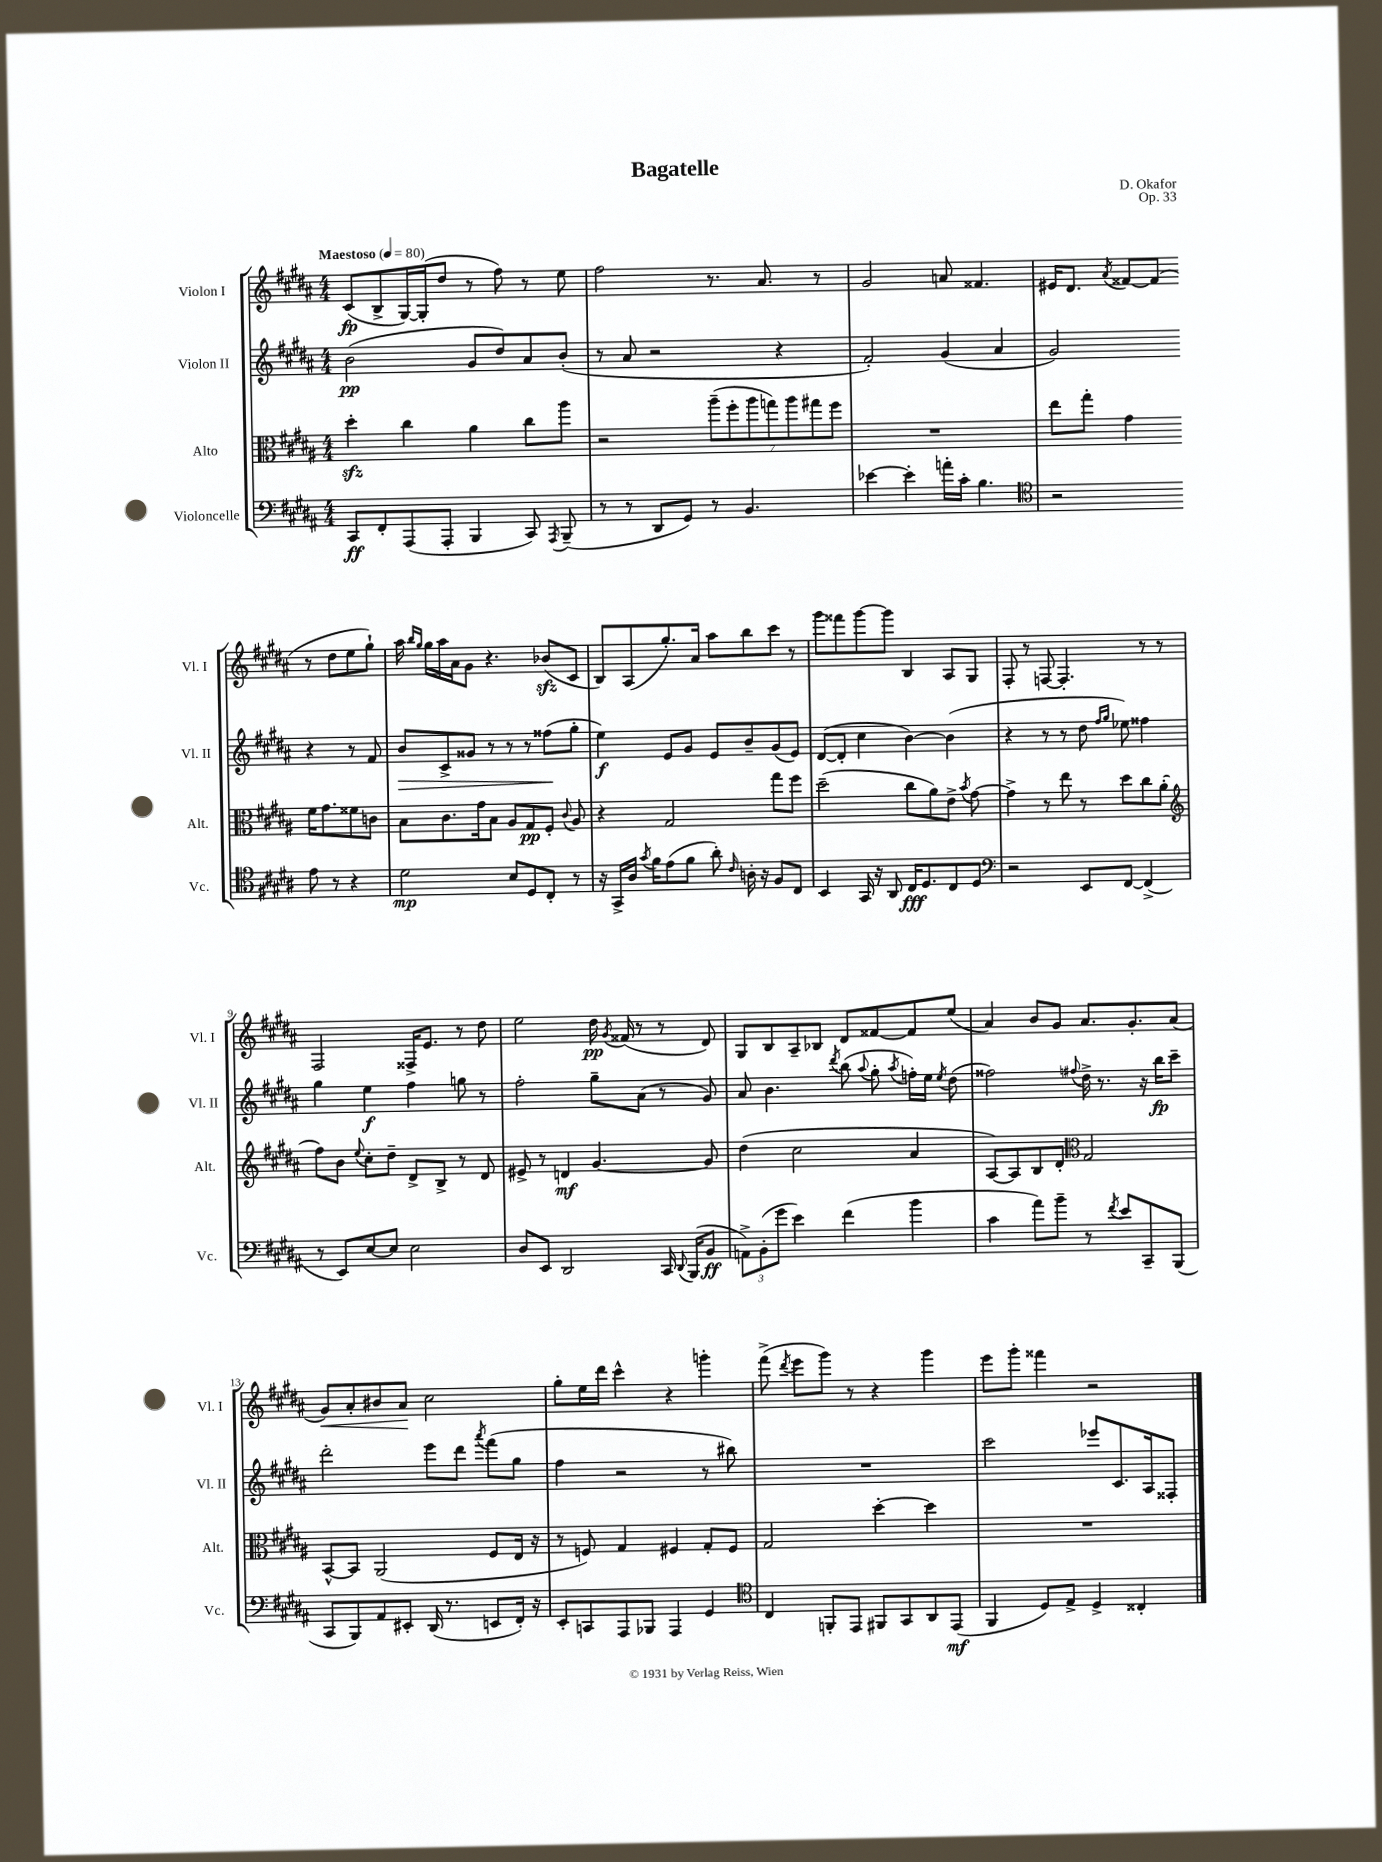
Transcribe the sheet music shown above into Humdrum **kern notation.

**kern	**kern	**kern	**kern
*staff4	*staff3	*staff2	*staff1
*clefF4	*clefC3	*clefG2	*clefG2
*k[f#c#g#d#a#]	*k[f#c#g#d#a#]	*k[f#c#g#d#a#]	*k[f#c#g#d#a#]
*M4/4	*M4/4	*M4/4	*M4/4
*MM80	*MM80	*MM80	*MM80
8CC#/L	4dd#'\	(2b\	(8c#/L
8FF#'/	.	.	8B^/
(8AAA#/	4cc#\	.	[16G#/L)
.	.	.	(16G#'/]J
8AAA#'/J	.	.	8dd#/J
4BBB/	4a#\	8g#/L	8r
.	.	8dd#/)	8ff#\)
8CC#/)	8cc#\L	8a#/	8r
8qAAA#/	.	.	.
(8BBB~/	8aa#\J	(8b'/J	8ee\
=	=	=	=
8r	2r	8r	2ff#\
8r	.	8a#/	.
8DD#/L	.	2r	.
8GG#/J)	.	.	.
8r	(14aa#~\L	.	8.r
.	14ff#'\	.	.
4.BB/	.	.	.
.	14aa#\	.	.
.	.	.	8.a#/
.	14gg\)	.	.
.	.	4r	.
.	14aa#\	.	.
.	14gg#\	.	.
.	.	.	8r
.	14ff#\J	.	.
=	=	=	=
[4e-\	1r	2f#'/)	2g#/
4e-'\]	.	.	.
16a'\LL	.	(4g#/	8a/
16c#'\JJ	.	.	.
4.B\	.	.	4.f##/
.	.	4a#/	.
=	=	=	=
*clefC4	*	*	*
2r	8ee\L	2g#/)	16e#/LK
.	.	.	8.d#/J
.	8gg#'\J	.	.
.	.	.	8qa#/
.	4g#\	.	[8f##/L
.	.	.	(8f##/]J
8e\	16f#\LK	4r	8r
.	8.g#\	.	.
8r	.	.	8dd#\L
4r	8f##\	8r	8ee\
.	8c\J	8f#/	8gg#`\J)
=	=	=	=
2d#\	8B\L	8b/L	16aa#\
.	.	.	16qqbb/LL
.	.	.	16qqgg#/JJ
.	.	.	16gg#\LL
.	8.c#\	8c#^/	16aa#\
.	.	.	16a#\J
.	.	8g##/J	8g#\J
.	16g#\k	.	.
.	8B\J	8r	4.r
8B/L	8A#/L	8r	.
8D#/	8G#/	8r	.
8C#'/J	8F#'/J	(8ff##\L	(8b-/L
.	8qqc#/	.	.
8r	8A#/	8gg#'\J	8c#/J
=	=	=	=
16r	4r	4ee\)	8B/L)
16GG#^/LL	.	.	.
16A#/JJ	.	.	(8A#/
8qg#/	.	.	.
16f#\LK	.	.	.
(8e\	2G#/	8e/L	8.gg#'/)
8f#\J	.	8g#/J	.
.	.	.	16a#/Jk
8a#'\)	.	8e/L	8aa#\L
16qqc#/	.	.	.
16A'\	.	8b~/	8bb\
16r	.	.	.
8F#/L	8gg#\L	(8g#/	8ccc#\J
8C#/J	8ff#\J	8e/J)	8r
=	=	=	=
4BB/	(2dd#~\	([8d#/L	8ggg#\L
.	.	8d#'/]J	8fff##\
16GG#/	.	4cc#\	[8ggg#\
16r	.	.	.
8AA#/	.	.	8ggg#\]J
16C#/LK	8cc#\L	[4b\)	4B/
8.D#/	.	.	.
.	8a#\)	.	.
8C#/	8e^\J	(4b\]	8A#/L
.	8qb/	.	.
8D#/J	[8g#\	.	8G#/J
=	=	=	=
*clefF4	*	*	*
2r	4g#^\]	4r	8F#'/
.	.	.	8r
.	8r	8r	[8F/
.	8ee\	8r	4.F'/]
8EE/L	8r	8dd#\	.
.	.	16qqff#/LL	.
.	.	16qqgg#/JJ	.
[8FF#/J	8dd#\L	8ee-\)	.
(4FF#^/]	8cc#\	4ff##\	8r
.	(8a#'\J	.	8r
=	=	=	=
*	*clefG2	*	*
8r	8ff#\L)	4gg#\	2F#/
8EE/L)	8b\J	.	.
.	8qqee/	.	.
[8E/	8cc#'\L	4ee\	.
8E/]J	8dd#~\J	.	.
2E\	8d#^/L	4ff#\	16F##^/LK
.	.	.	8.e/J
.	8B^/J	.	.
.	8r	8gg\	8r
.	8d#/	8r	8dd#\
=	=	=	=
8D#/L	8e#^/	2ff#'\	2ee\
8EE/J	8r	.	.
2DD#/	4d/	.	.
.	[4.g#/	8gg#~\L	16dd#\
.	.	.	8qg#/
.	.	.	(16f##/
.	.	(8a#\J	8r
16CC#/	.	8r	8r
8qqDD#/	.	.	.
(16BBB/LK	.	.	.
8BB/J	8g#/]	8g#/)	8d#/)
=	=	=	=
12AA^\L)	(4dd#\	8a#/	8G#/L
(12BB'\	.	.	.
.	.	4.b\	8B/
12g#\J	.	.	.
4e\)	2cc#\	.	8A#~/
.	.	.	8B-/J
.	.	8qddd#/	.
(4f#\	.	(8bb\	8d#/L
.	.	8qqaa#/	.
.	.	8gg#'\	[8f##/
.	.	8qaa#/	.
4b\	4a#/	16ff'\LL)	8f##/]
.	.	16ee\JJ	.
.	.	8qee/	.
.	.	(8dd#\	(8ee/J
=	=	=	=
4c#\	[8A#/L)	2ff##\)	4a#/)
.	8A#/]	.	.
8a#\L)	8B/	.	8b/L
8b~\J	8d#'/J	.	8g#/J
*	*clefC3	*	*
.	.	8qqff#/	.
8r	2G#/	16dd#^\	8.a#/L
.	.	8.r	.
8qf#/	.	.	.
8e/L	.	.	.
.	.	.	8.g#'/
8CC#~/	.	16r	.
.	.	16bb\LK	.
(8BBB/J	.	8ccc#~\J	(8a#/J
=	=	=	=
8CC#/L	[8BB^^/L	2ddd#'\	8g#/L)
8BBB/)	8BB/]J	.	8a#'/
8AA#/	(2AA#/	.	8b#/
8EE#'/J	.	.	8a#/J
(16DD#/	.	8eee\L	2cc#\
8.r	.	.	.
.	.	8ddd#\J	.
.	.	8qaaa#/	.
8EE/L	8F#/L	(8fff#\L	.
16FF#'/Jk)	16E/Jk	8gg#\J	.
16r	16r	.	.
=	=	=	=
8EE'/L	8r	4ff#\	8gg#'\L
8CC/	8F/)	.	16ee\L
.	.	.	16ddd#\JJ
8AAA#/	4G#/	2r	4ccc#^^\
8BBB-/J	.	.	.
4AAA#/	4F#/	.	4r
4GG#/	8G#'/L	8r	4ggg'\
.	8F#/J	8bb#\)	.
=	=	=	=
*clefC4	*	*	*
4C#/	2G#/	1r	(8fff#^\
.	.	.	8qddd#/
.	.	.	8eee\L
8FF'/L	.	.	8ggg#\J)
8EE/J	.	.	8r
8FF#/L	[4dd#'\	.	4r
8GG#/	.	.	.
8AA#/	4dd#\]	.	4ggg#\
(8EE/J	.	.	.
=	=	=	=
4FF#/	1r	2ccc#\	8eee\L
.	.	.	8ggg#'\J
8D#/L)	.	.	4fff##\
8E^/J	.	.	.
4D#^/	.	8eee-/L	2r
.	.	8.c#/	.
4C##'/	.	.	.
.	.	16A#/k	.
.	.	8F##'/J	.
==	==	==	==
*-	*-	*-	*-
